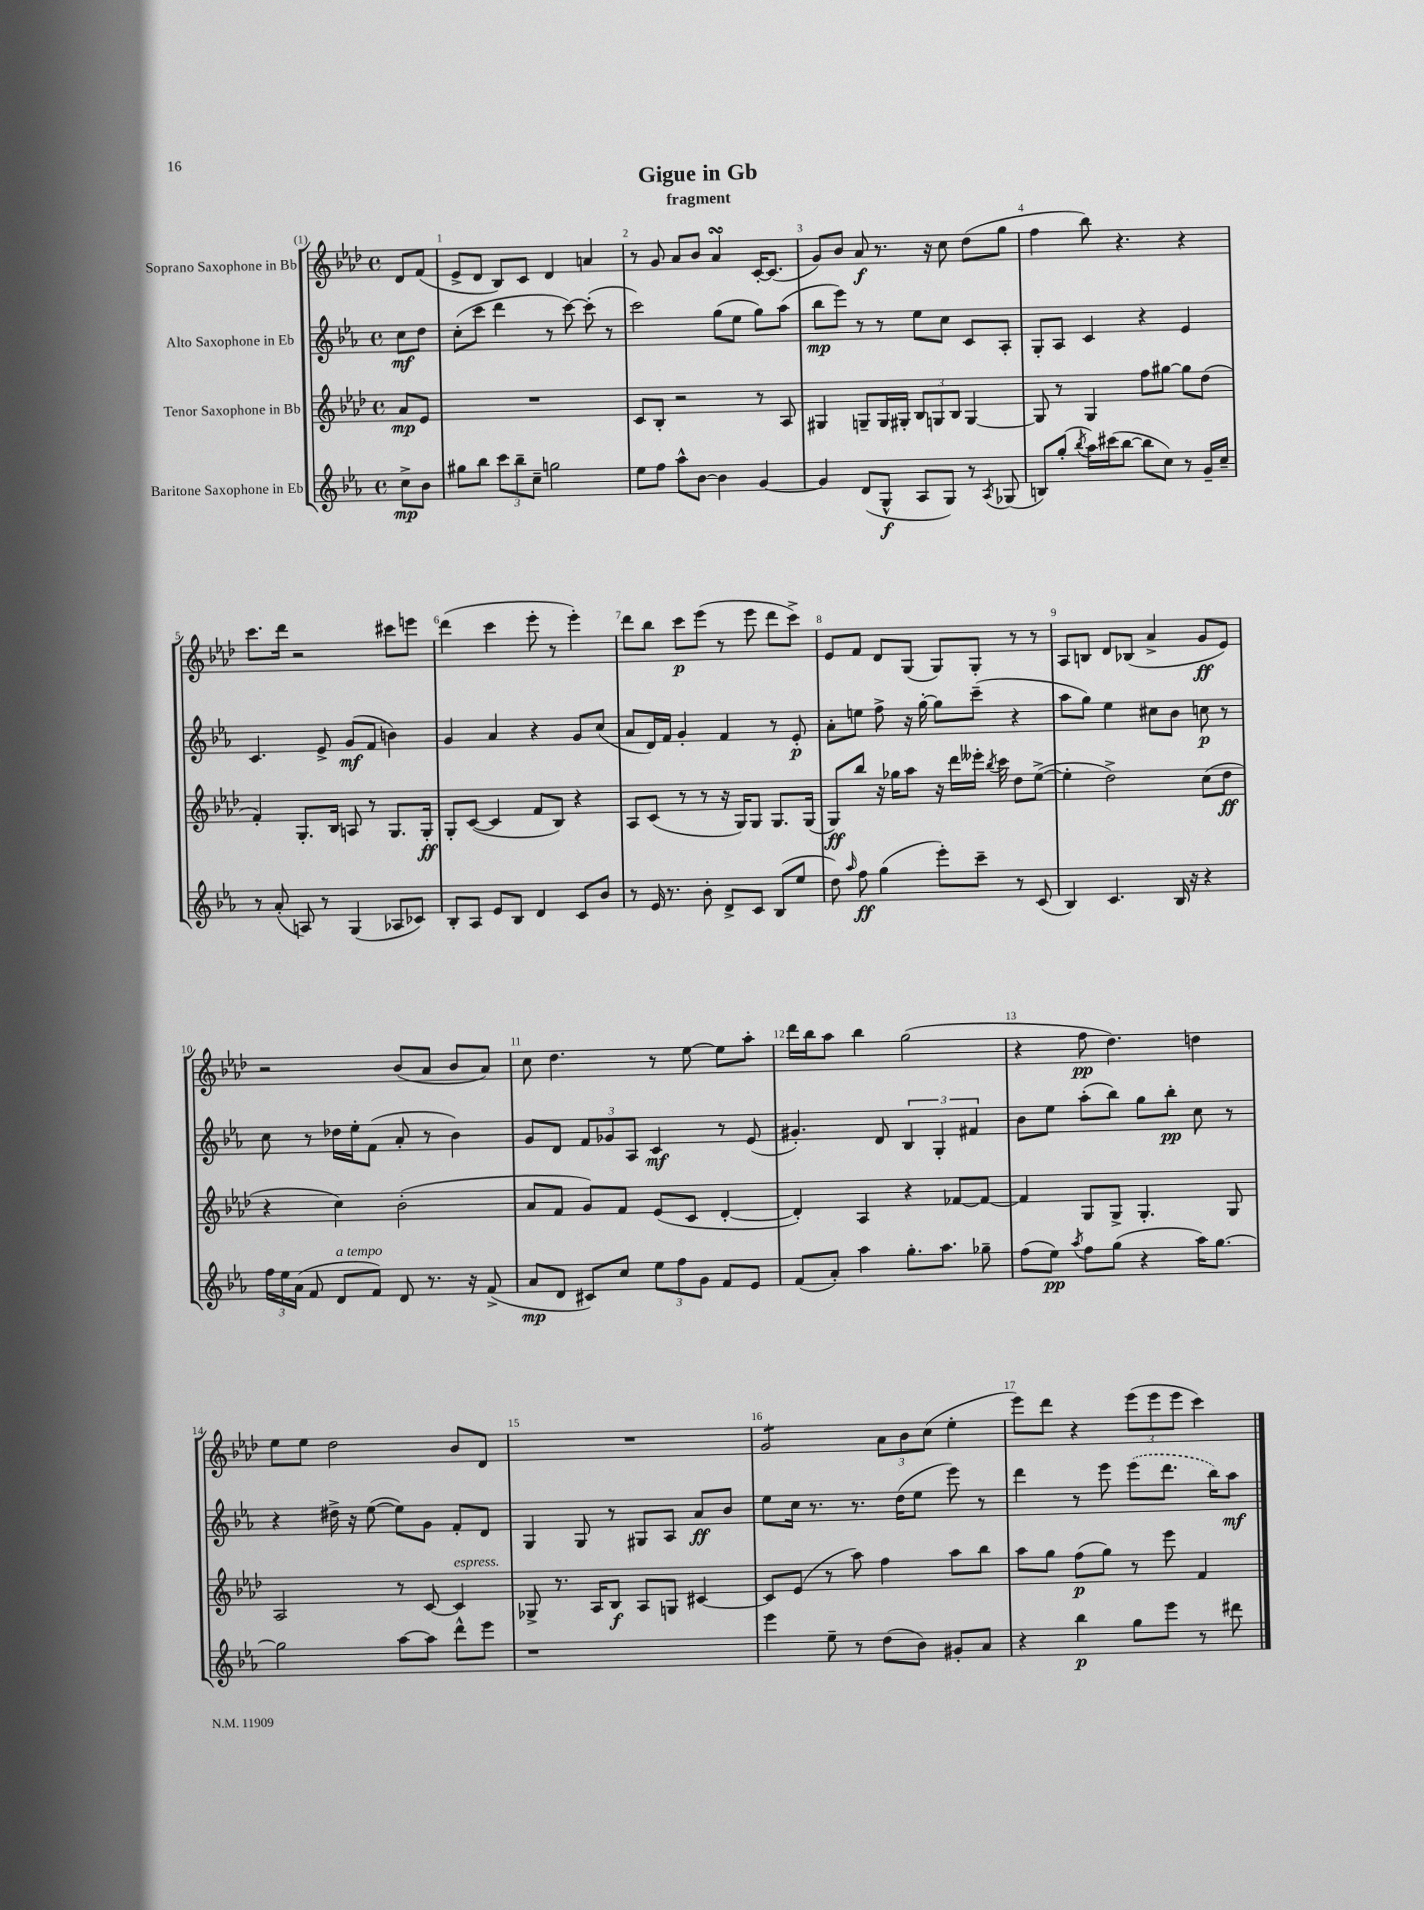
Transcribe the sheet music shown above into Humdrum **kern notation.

**kern	**kern	**kern	**kern
*staff4	*staff3	*staff2	*staff1
*clefG2	*clefG2	*clefG2	*clefG2
*k[b-e-a-]	*k[b-e-a-d-]	*k[b-e-a-]	*k[b-e-a-d-]
*M4/4	*M4/4	*M4/4	*M4/4
*met(c)	*met(c)	*met(c)	*met(c)
8cc^\L	8a-/L	8cc\L	8d-/L
8b-\J	8e-/J	8dd\J	(8f/J
=	=	=	=
8gg#\L	1r	(8cc'\L	8e-^/L
8bb-\J	.	8ccc\J	8d-/J
12ccc\L	.	4ddd\	8B-/L)
12bb-~\	.	.	.
.	.	.	8c/J
12cc~\J	.	.	.
2gg\	.	8r	4d-/
.	.	[8ccc\)	.
.	.	(8ccc'\]	4a/
.	.	8r	.
=	=	=	=
8ee-\L	8c/L	2ccc\)	8r
8ff\J	8B-'/J	.	8g/
8aa-^^\L	2r	.	8a-/L
[8b-\J	.	.	8b-/J
4b-\]	.	(8gg\L	4a-/
.	.	8ee-\J	.
[4g/	8r	8gg\L)	[16c'/LK
.	.	.	(8.c/]J
.	8A-/	(8aa-\J	.
=	=	=	=
4g/]	4G#/	8bb-\L	8g/L)
.	.	8eee-\J)	8b-/J
(8d/L	8G~/L	8r	8a-/
8G^^/J	16G/L	8r	8.r
.	16G#'/JJ	.	.
8A-/L	12B-/L	8ee-\L	.
.	.	.	16r
.	12G/	.	.
8G/J)	.	8cc\J	8cc\
.	12B-/J	.	.
8r	[4G/	8c/L	(8dd-\L
8qA-/	.	.	.
(8G-/	.	8A-'/J	8gg\J
=	=	=	=
8B/L)	8G/]	8G'/L	4ff\
(8gg'/J	8r	8A-/J	.
8qbb-/	.	.	.
16aa-\LL)	4G/	4c/	8bb-\)
(16ccc#\J	.	.	.
[8bb-\J	.	.	4.r
8bb-\]L	8ff\L	4r	.
8cc\J)	[8gg#\J	.	.
8r	8gg#\]L	4e-/	4r
16g~/LL	(8dd-\J	.	.
16cc~/JJ	.	.	.
=	=	=	=
8r	4f'/)	4.c/	8.ccc\L
(8a-'/	.	.	.
.	.	.	16ddd-\Jk
8A/)	8.G'/L	.	2r
8r	.	8e-^/	.
.	16B-/Jk	.	.
(4G/	8A/	(8g/L	.
.	8r	8f/J	.
8A-/L	8.G/L	4b\)	8ccc#\L
8c-/J)	.	.	8eee\J
.	16G'/Jk	.	.
=	=	=	=
8B-'/L	8G'/L	4g/	(4ddd-\
8A-/J	([8c/J	.	.
8e-/L	4c/]	4a-/	4ccc\
8B-/J	.	.	.
4d/	8f/L	4r	8eee-'\
.	8B-/J)	.	8r
8c/L	4r	8g/L	4eee-'\)
8b-/J	.	(8cc/J	.
=	=	=	=
8r	8A-/L	8a-/L	8ddd-\L
16e-/	(8c/J	16d/L)	8bb-\J
8.r	.	16f/JJ	.
.	8r	4g'/	8ccc\L
8b-'\	8r	.	(8eee-\J
8d^/L	16r	4f/	8r
.	16G/LK)	.	.
8c/J	8G/J	.	8eee-\
(8B-/L	8.G/L	8r	8ddd-\L
8ee-/J	.	8e-'/	8ccc^\J)
.	(16G/Jk	.	.
=	=	=	=
8dd\)	8G/L)	8a-'\L	8e-/L
16qqaa-/	.	.	.
8ff\	8bb-/J	8ee\J	8f/J
(4gg\	16r	8ff^\	8d-/L
.	16gg-\LK	.	.
.	8aa-\J	16r	(8G/J
.	.	[16gg'\	.
8eee-'\L)	16r	8gg\]L	8G/L)
.	16ddd-\LL	.	.
8ccc~\J	16eee--'\JJ	(8ccc~\J	8G'/J
.	8qbb-/	.	.
.	16ccc\	.	.
8r	8dd-\L	4r	8r
(8c/	([8ee-^\J	.	8r
=	=	=	=
4B-/)	4ee-'\]	8aa-\L	8A-/L
.	.	8gg\J)	8B/J
4.c/	2dd-^\)	4ee-\	8d-/L
.	.	.	(8B-/J
.	.	8cc#\L	4a-^/
16B-/	.	8b-\J	.
16r	.	.	.
4r	(8cc\L	8cc\	8g/L
.	8dd-\J	8r	8e-/J)
=	=	=	=
24ff\LL	4r	8cc\	2r
24ee-\	.	.	.
(24a-\JJ	.	.	.
8f/	.	8r	.
8d/L	4cc\)	16dd-\LL	.
.	.	16ee-'\J	.
8f/J)	.	(8f\J	.
8d/	(2b-'\	8a-'/	(8b-/L
8.r	.	8r	8a-/J
.	.	4b-\)	8b-/L
16r	.	.	.
(8f^/	.	.	8a-/J)
=	=	=	=
8a-/L	8a-/L	8g/L	8cc\
8d/J	8f/J	8d/J	4.dd-\
8c#/L)	8g/L)	12f/L	.
.	.	12g-/	.
8cc/J	8f/J	.	.
.	.	12A-/J	.
12ee-\L	(8e-/L	4c/	8r
12ff\	.	.	.
.	8c/J	.	[8ee-\
12g\J	.	.	.
8f/L	[4d-'/	8r	8ee-\]L
8e-/J	.	(8e-/	8aa-'\J
=	=	=	=
(8f/L	4d-'/])	4.g#'/)	16ddd-\LL
.	.	.	16bb-\J
8a-'/J)	.	.	8aa-\J
4aa-\	4A-/	.	4bb-\
.	.	8d/	.
8.gg'\L	4r	6B-/	(2gg\
.	.	6G'/	.
8.aa-\J	.	.	.
.	[8f-/L	.	.
.	.	6f#/	.
8gg-~\	8f-/_J	.	.
=	=	=	=
(8ff\L	4f-/]	8b-\L	4r
8ee-\J)	.	8ee-\J	.
8qaa-/	.	.	.
8ff\L	8G/L	(8aa-'\L	8ff\
(8gg\J	8G^/J	8bb-\J)	4.dd-\)
4r	4.G'/	8gg\L	.
.	.	8bb-'\J	.
16aa-\LK)	.	8cc\	4dd\
[8.gg\J	.	.	.
.	8G/	8r	.
=	=	=	=
2gg\]	2A-/	4r	8ee-\L
.	.	.	8ee-\J
.	.	16dd#^\	2dd-\
.	.	16r	.
.	.	([8ee-\	.
[8aa-\L	8r	8ee-\]L)	.
8aa-\]J	[8c/	8g\J	.
8ddd^^\L	4c/]	8f'/L	8b-/L
8eee-\J	.	8d/J	8d-/J
=	=	=	=
1r	8G-^/	4G/	1r
.	8.r	.	.
.	.	8G/	.
.	16A-/LK	.	.
.	8B-/J	8r	.
.	8A-/L	8G#/L	.
.	8G/J	8A-/J	.
.	[4c#/	8a-/L	.
.	.	8b-/J	.
=	=	=	=
4eee-\	8c#/]L	8ee-\L	2g/
.	(8e-/J	16cc\Jk	.
.	.	8.r	.
8ee-~\	8r	.	.
8r	8aa-\)	8.r	.
(8dd\L	4ff\	.	12a-\L
.	.	(16dd\LK	.
.	.	.	12b-\
8b-\J)	.	8ee-\J	.
.	.	.	(12cc\J
8g#'/L	8aa-\L	8eee-\)	4ee-'\
8a-/J	8bb-\J	8r	.
=	=	=	=
4r	8aa-\L	4ddd\	8eee-\L)
.	8gg\J	.	8ddd-\J
4bb-\	(8ff\L	8r	4r
.	8gg\J)	8eee-\	.
8gg\L	8r	(8eee-\L	(12eee-\L
.	.	.	12eee-\
8eee-\J	8eee-\	8.ddd\J	.
.	.	.	12eee-\J
8r	4f/	.	4ccc\)
.	.	16bb-\LK)	.
8ddd#\	.	8aa-\J	.
==	==	==	==
*-	*-	*-	*-
